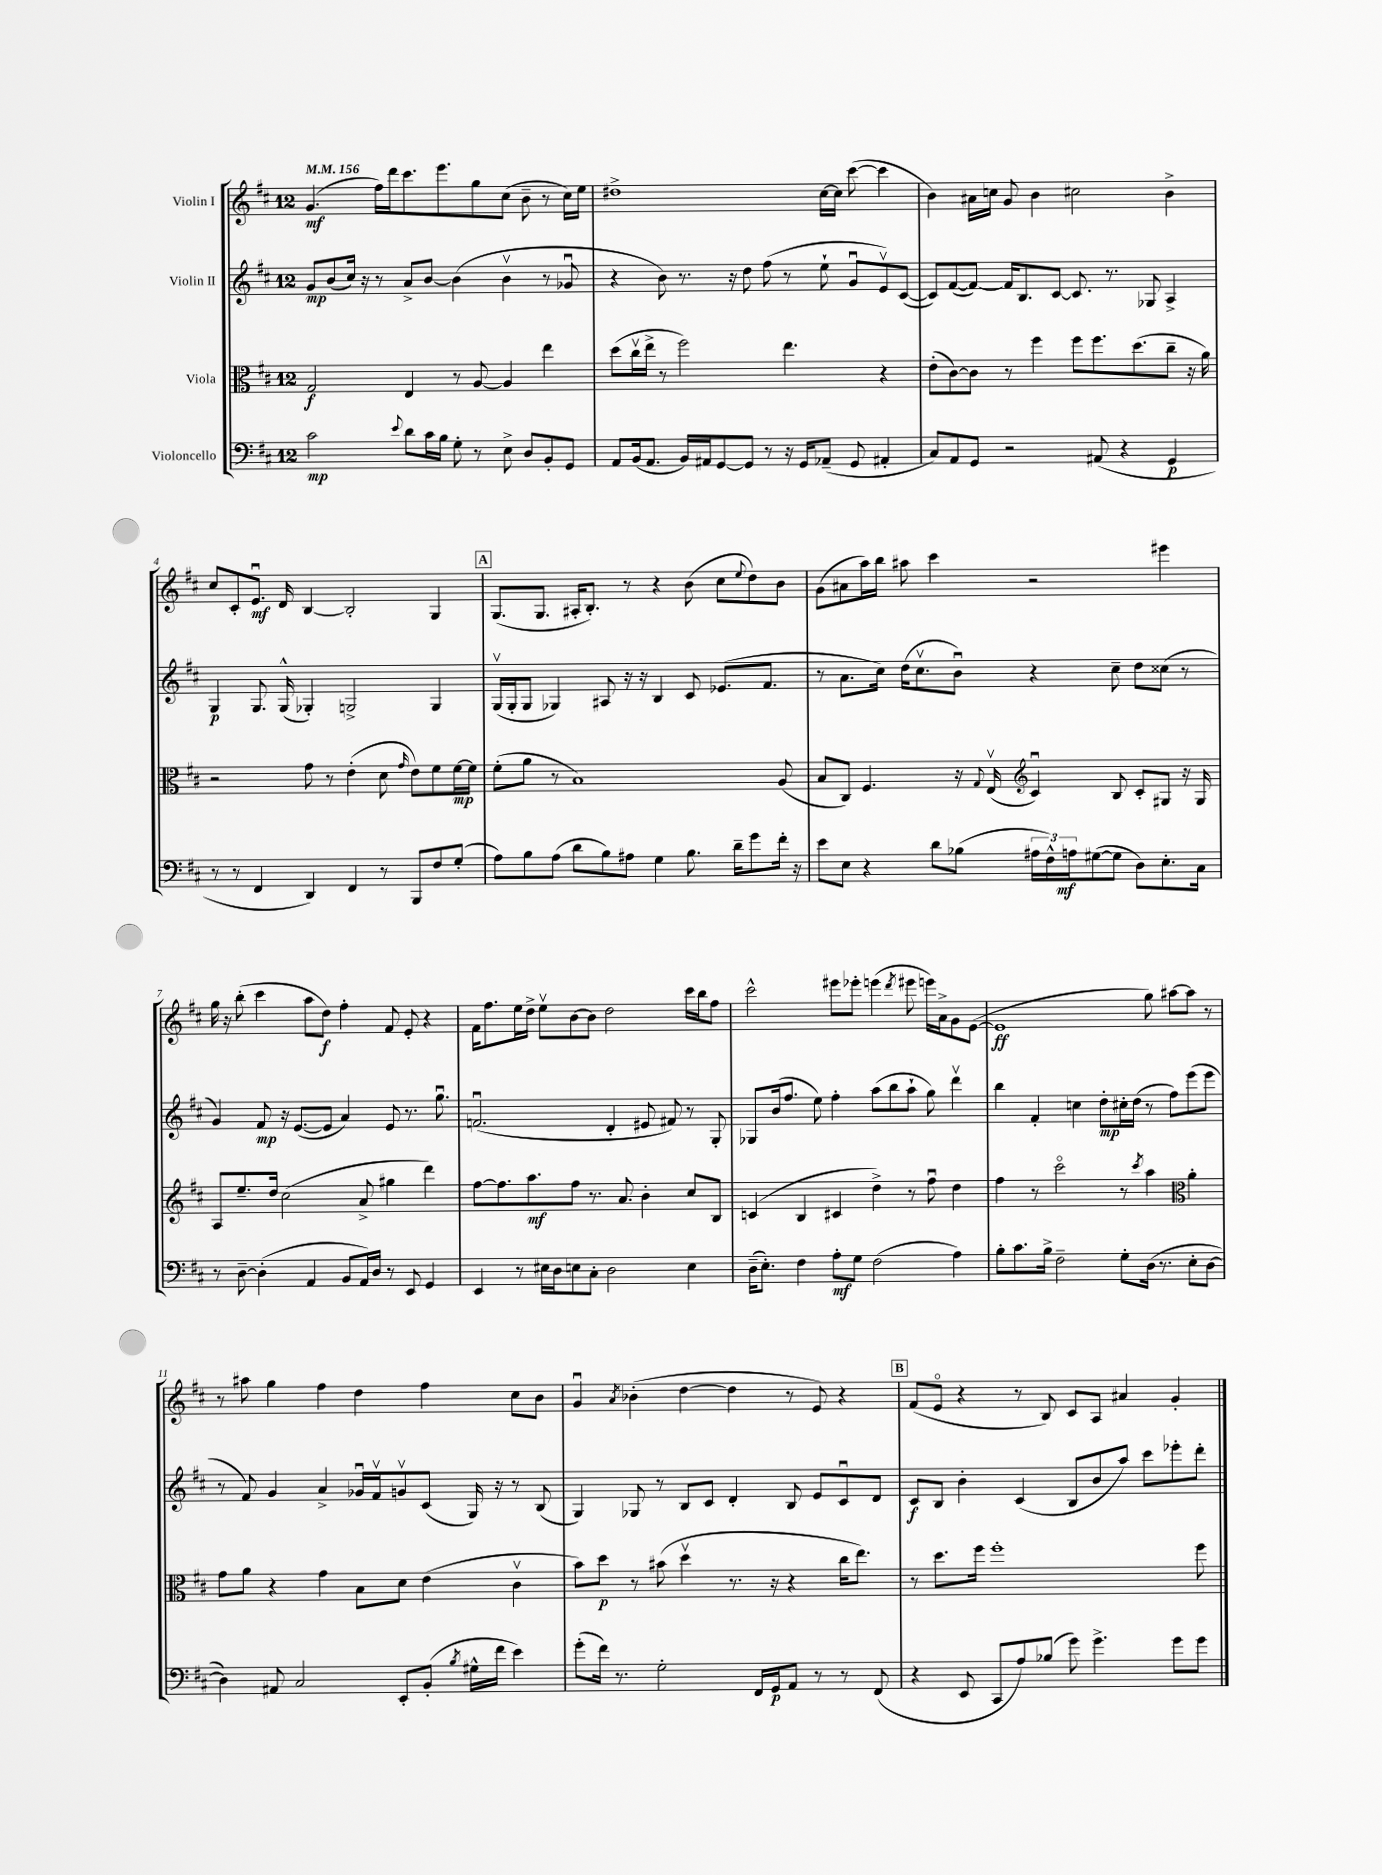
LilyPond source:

<<
\new StaffGroup <<
\new Staff = "s0" \with { instrumentName = "Violin I" } {
    \clef treble \key d \major \once \override Staff.TimeSignature.style = #'single-digit \time 12/8 \tempo 4 = 156
    g'4.\mf( fis''16) d'''16 cis'''8. e'''8. g''8 cis''8( b'8-- r8 cis''16) e''16 |
    dis''1-> cis''16~ cis''16 cis'''8~( cis'''4 |
    b'4) ais'16 c''16 g'8 b'4 cis''2 b'4-> |
    cis''8 cis'8-. e'8.\downbow\mf d'16 b4~ b2-. g4 |
    \mark \markup { \box "A" } g8.( g8. ais16-. b8.-.) r8 r4 b'8( cis''8 \appoggiatura { e''8 } d''8) b'8 |
    g'8( ais'8 a''16) b''16 ais''8 cis'''4 r2 eis'''4 |
    g''16 r16 b''8-.( cis'''4 a''8 d''8\f) fis''4-. fis'8 e'8-. r4 |
    fis'16 fis''8. e''16 d''16-> e''8\upbow b'8~ b'8 d''2 cis'''16 b''16 fis''8 |
    cis'''2-^ eis'''8 ees'''8-. e'''4( \acciaccatura { d'''8 } eis'''8 e'''16) a'16-> g'8 e'8~( |
    e'1\ff g''8) ais''8~ ais''8 r8 |
    r8 ais''8 g''4 fis''4 d''4 fis''4 cis''8 b'8 |
    g'4\downbow \acciaccatura { a'8 } bes'4-.( d''4~ d''4 r8 e'8) r4 |
    \mark \markup { \box "B" } fis'8( e'8\flageolet r4 r8 b8) cis'8 a8 ais'4 g'4-. \bar "|." |
}
\new Staff = "s1" \with { instrumentName = "Violin II" } {
    \clef treble \key d \major \once \override Staff.TimeSignature.style = #'single-digit \time 12/8
    g'8\mp b'8( cis''16) r16 r8 a'8-> b'8~ b'4( b'4\upbow r8 ges'8\downbow |
    r4 b'8) r8. r16 d''8 fis''8( r8 e''8-! g'8\downbow e'8\upbow) cis'8~( |
    cis'8) fis'8~( fis'8~) fis'16 b8. cis'8~ cis'8. r8. ges8 a4-> |
    g4\p g8. g16-^( ges4-.) g2-> g4 |
    \mark \markup { \box "A" } g16\upbow( g16-. g8 ges4) ais8 r16 r16 b4 cis'8 ees'8.( fis'8. |
    r8 a'8. cis''16) d''16( cis''8.\upbow b'8\downbow) r4 cis''8-- d''8 cisis''8( r8 |
    g'4) fis'8\mp r16 e'8.~( e'8 a'4) e'8 r8. g''8.\downbow |
    f'2.\downbow( d'4-. eis'8 fis'8) r8 g8-. |
    ges8 b'16( fis''8. e''8) fis''4-. a''8( b''8 a''8-! g''8) d'''4\upbow |
    b''4 fis'4-. c''4 d''8-.\mp cis''16-. d''16( r8 fis''8) e'''8( e'''8 |
    r8 fis'8) g'4 a'4-> ges'16\downbow fis'16\upbow g'8\upbow cis'8( g16) r16 r8 b8( |
    g4) ges8 r8 b8 cis'8 d'4-. b8 e'8 cis'8\downbow d'8 |
    \mark \markup { \box "B" } cis'8\f b8 b'4-. cis'4( b8 b'8 a''8) cis'''8 ees'''8-. d'''8-. \bar "|." |
}
\new Staff = "s2" \with { instrumentName = "Viola" } {
    \clef alto \key d \major \once \override Staff.TimeSignature.style = #'single-digit \time 12/8
    g2\f e4 r8 a8~ a4 e''4 |
    d''8( cis''16\upbow e''16-> r8 fis''2) e''4. r4 |
    e'8-.( cis'8~) cis'8 r8 fis''4 fis''8 fis''8. d''8.( cis''8-- r16 a'16) |
    r2 g'8 r8 e'4-.( d'8 \grace { g'16 } e'8) fis'8 fis'16~\mp fis'16 |
    \mark \markup { \box "A" } fis'8-.( a'8 r8 b1) a8( |
    b8 cis8) fis4. r16 \appoggiatura { g8 } e16\upbow( \clef treble cis'4\downbow) b8 cis'8-. gis8 r16 gis16 |
    a8 e''8.-- d''16 cis''2( a'8-> gis''4 d'''4) |
    fis''8~ fis''8. a''8.\mf fis''8 r8. a'8. b'4-. cis''8 b8 |
    c'4( b4 cis'4 d''4->) r8 fis''8\downbow d''4 |
    fis''4 r8 cis'''2\flageolet r8 \acciaccatura { cis'''8 } a''4 \clef alto a'4-. |
    g'8 a'8 r4 g'4 b8 d'8 e'4( cis'4\upbow |
    b'8) d''8\p r8 bis'8( d''4\upbow r8. r16 r4 cis''16 e''8.) |
    \mark \markup { \box "B" } r8 d''8. fis''16 fis''1-. fis''8 \bar "|." |
}
\new Staff = "s3" \with { instrumentName = "Violoncello" } {
    \clef bass \key d \major \once \override Staff.TimeSignature.style = #'single-digit \time 12/8
    cis'2\mp \appoggiatura { e'8 } d'8 cis'16 b16 g8-. r8 e8-> d8 b,8-. g,8 |
    a,8 b,16( a,8. b,16) ais,16 g,8~ g,8 r8 r16 g,16 aes,8--( g,8 ais,4-. |
    cis8) a,8 g,8 r2 ais,8( r4 g,4\p |
    r8 r8 fis,4 d,4) fis,4 r8 b,,8 fis8 g8-.( |
    \mark \markup { \box "A" } a8) b8 a8( d'8 b8) ais8 g4 b8. d'16-- g'8 fis'16-. r16 |
    e'8 e8 r4 d'8 bes8( \tuplet 3/2 { ais16 fis16-^) a16\mf } gis8~( gis8 d8) e8.-. cis16 |
    r8 d8~-- d4-.( a,4 b,8 a,16) d16 r8 e,8 g,4 |
    e,4 r8 eis16 d16 e8 cis8-. d2 e4 |
    d16--( e8.-.) fis4 a8-.\mf g8 fis2( a4) |
    b8-. cis'8. b16-> fis2-- g8-. d16( r8. e8-. d8~ |
    d4) ais,8 cis2 e,8-. b,8-.( \acciaccatura { b8 } gis16-^ fis'16 e'4) |
    g'8-.( fis'16) r8. g2-. fis,16 g,16\p a,8 r8 r8 fis,8( |
    \mark \markup { \box "B" } r4 e,8 cis,8 a8) bes8( g'8) g'4.-> g'8 g'8 \bar "|." |
}
>>
>>
